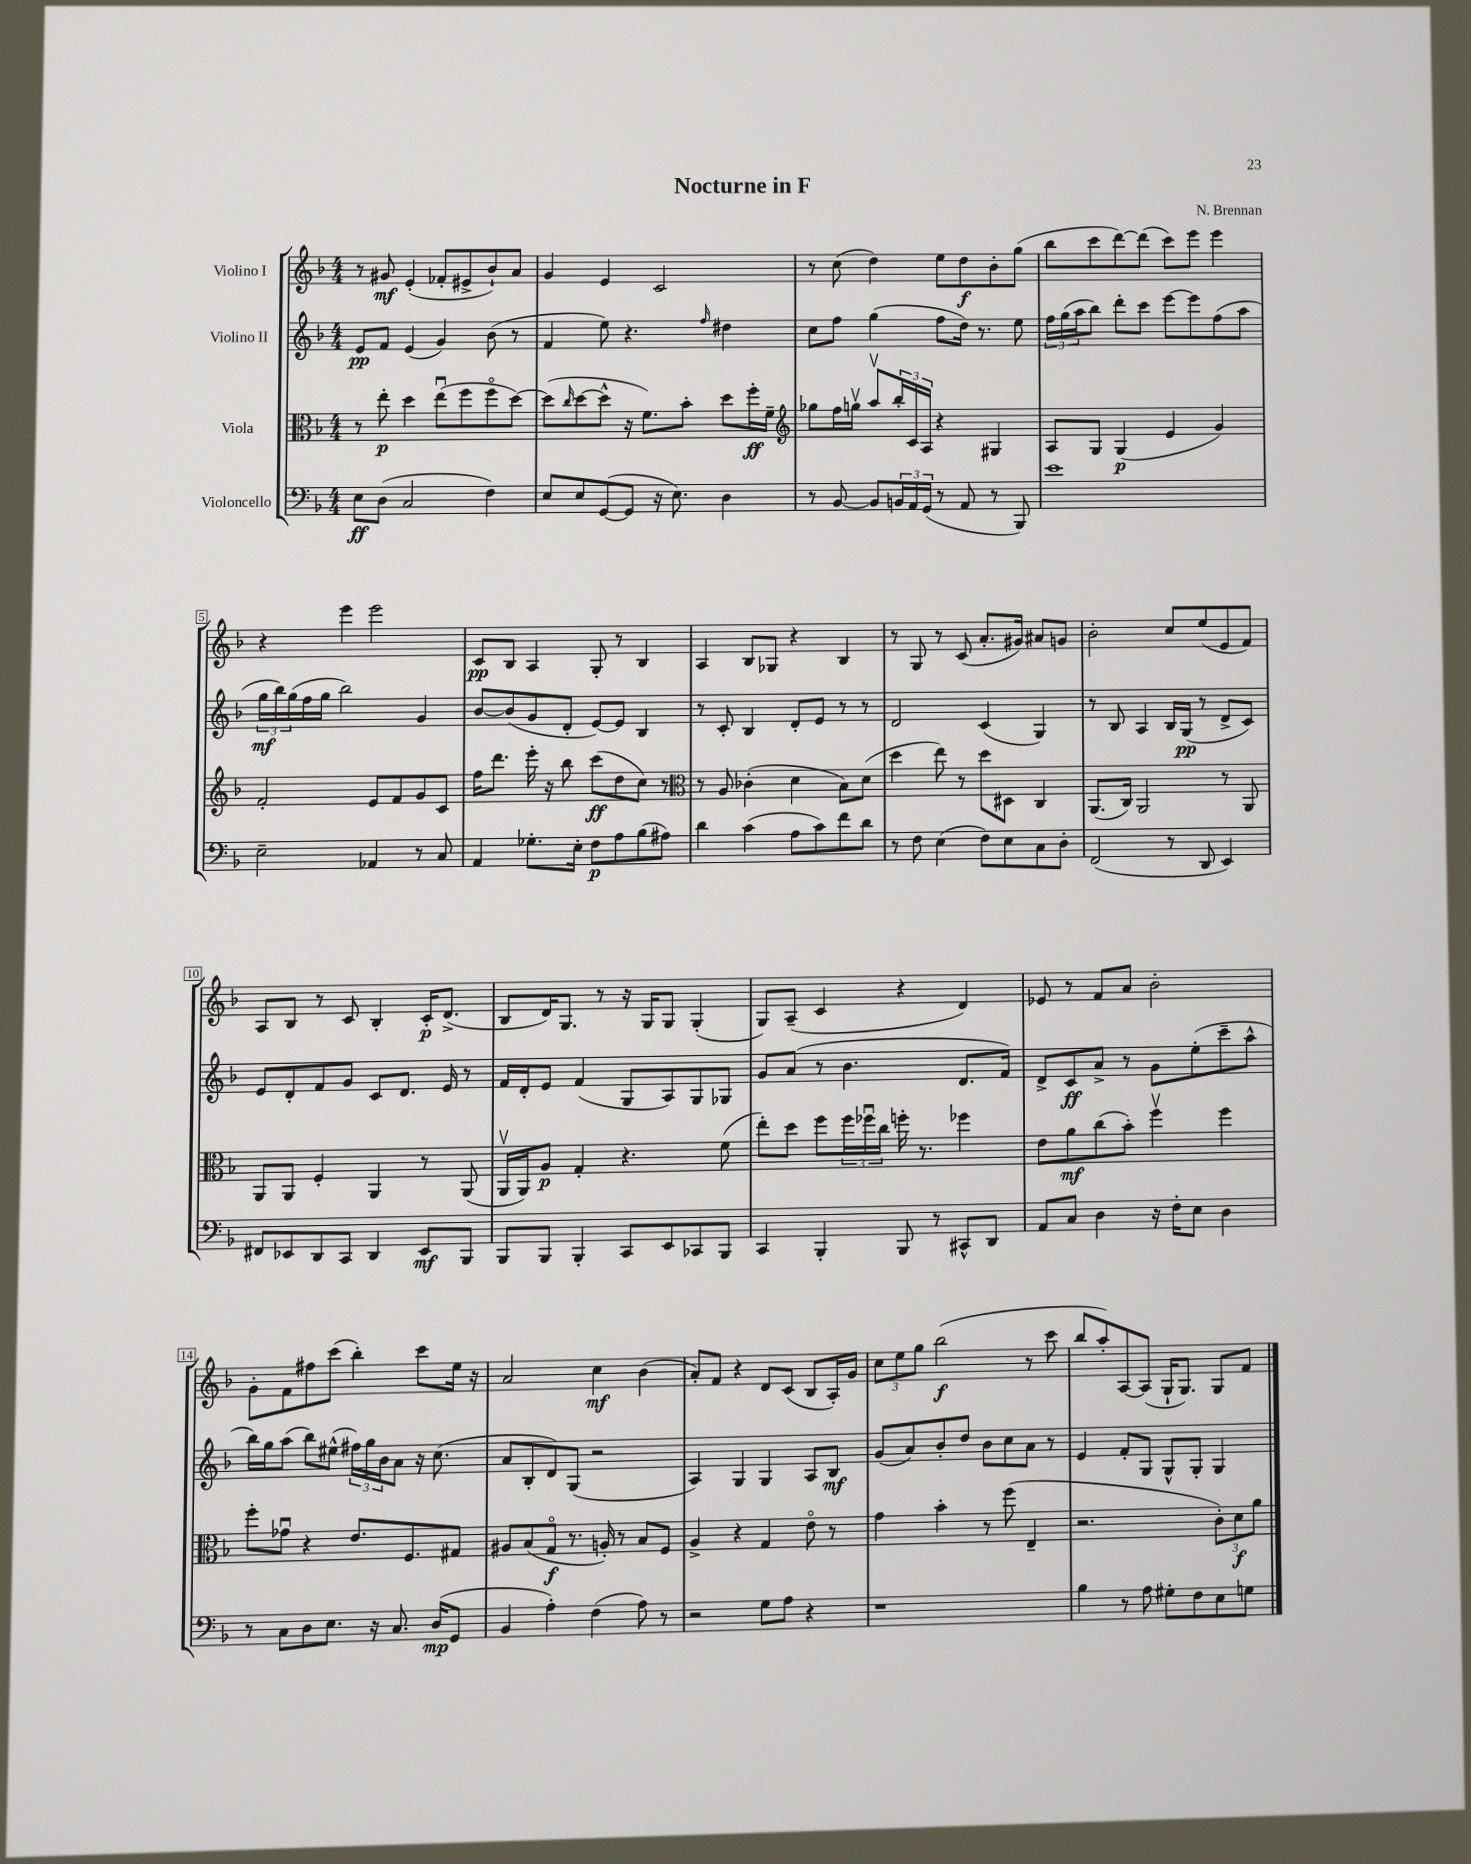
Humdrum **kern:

**kern	**kern	**kern	**kern
*staff4	*staff3	*staff2	*staff1
*clefF4	*clefC3	*clefG2	*clefG2
*k[b-]	*k[b-]	*k[b-]	*k[b-]
*M4/4	*M4/4	*M4/4	*M4/4
8E\L	8r	8e/L	8r
(8D\J	8ee'\	8f/J	8g#/
2C/	4dd\	(4e/	(4e'/
.	(8eeu\L	4g/)	8f-'/L
.	8ff\	.	8e#^/
4F\)	8ffo\	(8b-\	8b-`/)
.	[8dd\J)	8r	8a/J
=	=	=	=
8E/L	(8dd\]L	4f/	4g/
.	16qqcc/	.	.
8E/	[8dd\	.	.
([8GG/	8dd^^\]J	8ee\)	4e/
8GG/]J	16r	4.r	.
.	8.f\L)	.	.
16r	.	.	2c/
8.E\)	.	.	.
.	8b-'\J	.	.
.	.	16qqff/	.
4D\	8dd\L	4dd#\	.
.	16ff'\L	.	.
.	16f~\JJ	.	.
=	=	=	=
*	*clefG2	*	*
8r	8gg-\L	8cc\L	8r
[8BB-/	16ff\L	8ff\J	(8cc\
.	16ggv\JJ	.	.
8BB-/]L	8aav/L	(4gg\	4dd\)
24BB/L	24bb-'/L	.	.
24AA/	24c/	.	.
(24GG/JJ	24A/JJ	.	.
8r	4r	8ff\L	8ee\L
8AA/	.	16dd\Jk)	8dd\
.	.	8.r	.
8r	4G#/	.	8b-'\
8BBB-/)	.	8ee\	(8gg\J
=	=	=	=
1e	8A/L	24ff\LL	8bb-\L
.	.	(24gg\	.
.	.	24aa\J	.
.	8G/J	8bb-\J)	8ccc\
.	(4G/	8ddd'\L	[8ddd\)
.	.	8ccc\J	(8ddd\]J
.	4e/	[8eee\L	8ccc\L)
.	.	8eee\]	8eee\J
.	4g/)	(8ff\	4eee\
.	.	8aa\J	.
=	=	=	=
2E~\	2f'/	24gg\LL	4r
.	.	24bb-\)	.
.	.	(24gg\	.
.	.	16ff\	.
.	.	16gg\JJ	.
.	.	2bb-\)	4eee\
4AA-/	8e/L	.	2eee\
.	8f/	.	.
8r	8g/	4g/	.
8C/	8c/J	.	.
=	=	=	=
4AA/	16ff\LK	[8b-/L	8c/L
.	8.ddd\J	.	.
.	.	(8b-/]	8B-/J
8.G-'\L	16eee'\	8g/	4A/
.	16r	.	.
.	8bb-\	8d'/J	.
16E'\Jk	.	.	.
8F\L	(8ccc\L	[8e/L)	8G'/
8A\	8dd\	8e/]J	8r
(8B-\	8cc\J)	4B-/	4B-/
8A#\J)	8r	.	.
=	=	=	=
*	*clefC3	*	*
4d\	8r	8r	4A/
.	8A/	8c'/	.
(4c\	(4c-'\	4B-/	8B-/L
.	.	.	8G-/J
8A\L	4d\	8d'/L	4r
8c\)	.	8e/J	.
8f\	8B-\L)	8r	4B-/
8d\J	(8d\J	8r	.
=	=	=	=
8r	4dd\	2d/	8r
8F\	.	.	8G/
(4E\	8ee\)	.	8r
.	8r	.	(8c/
8F\L)	8dd\L	(4c/	8.a'/L
8E\	8D#\J	.	.
.	.	.	16g#/Jk)
8C\	4C/	4G/)	8a#/L
8D'\J	.	.	8g/J
=	=	=	=
(2FF/	(8.AA/L	8r	2b-'\
.	.	8B-/	.
.	16C/Jk)	.	.
.	2AA/	4A/	.
8r	.	16B-/LL	8cc/L
.	.	(16G/JJ	.
8DD/	.	8r	(8ee/
4EE/)	8r	8d^/L	8e/
.	8AA/	8c/J)	8f/J)
=	=	=	=
8FF#/L	8AA/L	8e/L	8A/L
8EE-/	8AA/J	8d'/	8B-/J
8DD/	4F'/	8f/	8r
8CC/J	.	8g/J	8c/
4DD/	4AA/	8c/L	4B-'/
.	.	8.d/J	.
8EE-/L	8r	.	16c'/LK
.	.	16e/	(8.d^/J
8BBB-/J	(8AA/	8r	.
=	=	=	=
8BBB-/L	16AAv/LL	16f/LL	8B-/L
.	16AA/J)	16d'/J	.
8BBB-/J	8A/J	8e/J	16d/K)
.	.	.	8.G/J
4BBB-'/	4G'/	(4f/	.
.	.	.	8r
8CC/L	4.r	8G/L	16r
.	.	.	16G/LK
8EE/	.	8A/)	8G/J
8CC-/	.	8G/	(4G'/
8BBB-/J	(8f\	8G-/J	.
=	=	=	=
4CC/	8ee'\L)	8g/L	8G/L)
.	8dd\J	(8a/J	(8A~/J
4BBB-'/	8ff\L	8r	4c/
.	24ff\L	4.b-\	.
.	24ff-u\	.	.
.	24cc\JJ	.	.
8BBB-/	16ff'\	.	4r
.	8.r	.	.
8r	.	.	.
8CC#^^/L	4ff-\	8.d/L	4d/)
8DD/J	.	.	.
.	.	16f/Jk)	.
=	=	=	=
8AA/L	8e\L	8d^/L	8e-/
8C/J	8a\	8c/	8r
4D\	(8cc\	8a^/J	8f/L
.	8b-'\J)	8r	8a/J
16r	4ffv\	8g\L	2b-'\
16F'\LK	.	.	.
8E\J	.	(8ee'\	.
4D\	4ff\	8ccc~\	.
.	.	8aa^^\J	.
=	=	=	=
8r	8ff'\L	16bb-\LL)	8g'\L
.	.	16gg\J	.
8C\L	8g-u\J	(8aa\J	8f\
8D\	4r	8bb-\L)	8ff#\
8.E\J	.	(8ee#^^\J	(8ccc\J
.	8.e/L	24ff#\LL)	4bb-'\)
.	.	24gg\	.
16r	.	.	.
.	.	24b-\J	.
8.C/	.	8a\J	.
.	8.F/	.	.
.	.	16r	8ccc\L
(16D/LK	.	(8.cc\	.
8GG/J	8G#/J	.	16ee\Jk
.	.	.	16r
=	=	=	=
4BB-/	8A#/L	8a/L	2a/
.	(8B-/	8B-'/	.
4A'\)	8Go/J	8d/)	.
.	8.r	(8G/J	.
(4F\	.	2r	4cc\
.	16A'/)	.	.
.	8r	.	.
8A\)	8B-/L	.	(4b-\
8r	8F/J	.	.
=	=	=	=
2r	4A^/	4A/)	8a'/L)
.	.	.	8f/J
.	4r	4G/	4r
8G\L	4G/	4G/	8d/L
8A\J	.	.	(8c/J
4r	8eo\	8A/L	8B-/L
.	8r	8B-/J	16A'/L)
.	.	.	16g/JJ
=	=	=	=
1r	4g\	(8g/L	12cc\L
.	.	.	12ee\
.	.	8a/)	.
.	.	.	12gg\J
.	4b-'\	8b-'/	(2bb-\
.	.	8dd/J	.
.	8r	8b-\L	.
.	(8ff\	8cc\	.
.	4E~/	8a\J	8r
.	.	8r	8ccc\
=	=	=	=
4B-\	2.r	4e/	8bb-/L
.	.	.	8aa'/)
8r	.	8f'/L	[8A/
8A\	.	8G/J	(8A/]J
8G#'\L	.	8G^^/L	16G`/LK
.	.	.	8.G/J)
8F\	.	8G'/J	.
8E\	12c'\L)	4G/	8G/L
.	12d\	.	.
8G\J	.	.	8f/J
.	12a\J	.	.
==	==	==	==
*-	*-	*-	*-
